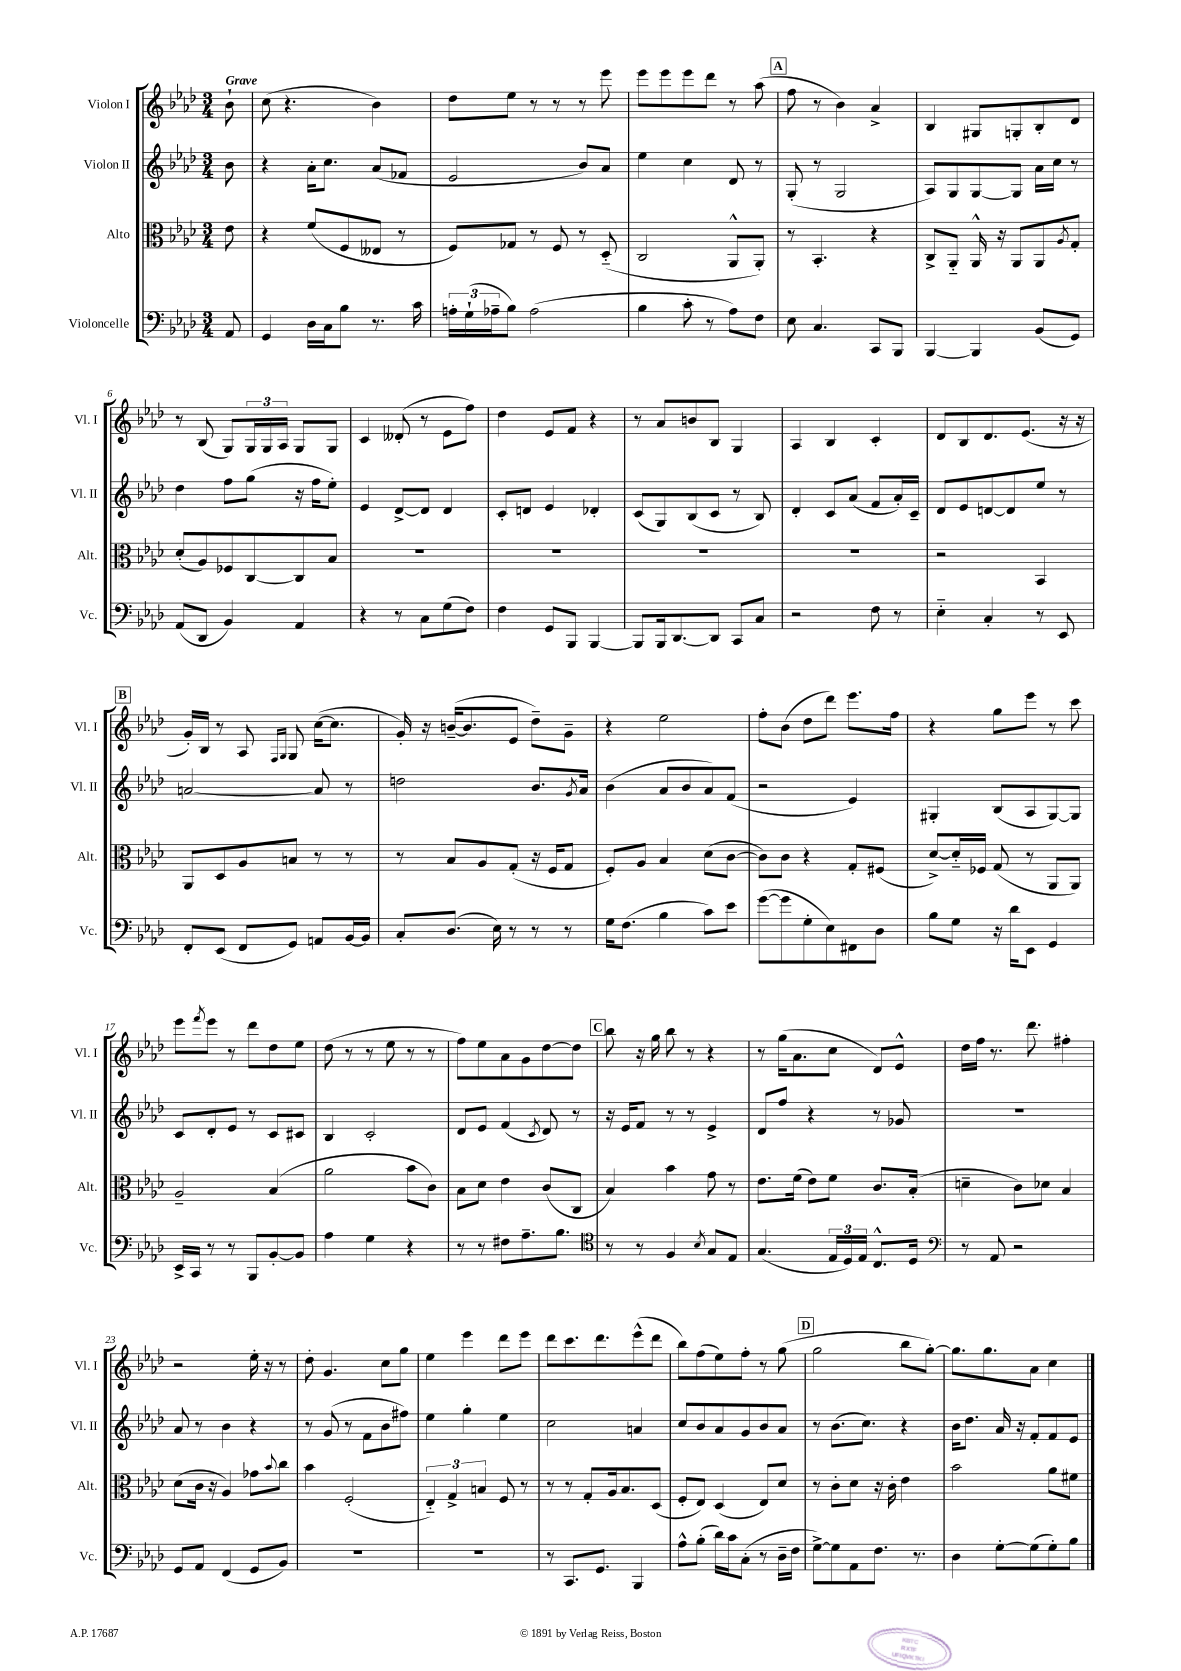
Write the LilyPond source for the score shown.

<<
\new StaffGroup <<
\new Staff = "s0" \with { instrumentName = "Violon I" shortInstrumentName = "Vl. I" } {
    \clef treble \key aes \major \numericTimeSignature \time 3/4 \partial 8 \tempo "Grave"
    bes'8-! |
    c''8( r4. bes'4) |
    des''8 ees''8 r8 r8 r8 ees'''8 |
    ees'''8 ees'''8 ees'''8 des'''8 r8 aes''8( |
    \mark \markup { \box "A" } f''8 r8 bes'4) aes'4-> |
    bes4 gis8 g8-. bes8-. des'8 |
    r8 bes8( g8) \tuplet 3/2 { g16 g16 aes16 } g8 g8 |
    c'4 deses'8-.( r8 ees'8 f''8) |
    des''4 ees'8 f'8 r4 |
    r8 aes'8 b'8 bes8 g4 |
    aes4 bes4 c'4-. |
    des'8 bes8 des'8. ees'8.( r16 r16 |
    \mark \markup { \box "B" } g'16-.) bes16 r8 aes8 \grace { f16 g16 } g8 c''16~( c''8. |
    g'16-.) r16 b'16~--( b'8. ees'8 des''8--) g'8-- |
    r4 ees''2 |
    f''8-. bes'8( des''8 des'''8) ees'''8. f''16 |
    r4 g''8 ees'''8 r8 c'''8 |
    ees'''8 \acciaccatura { f'''8 } ees'''8 r8 des'''8 des''8 ees''8 |
    des''8( r8 r8 ees''8 r8 r8 |
    f''8) ees''8 aes'8 g'8 des''8~ des''8 |
    \mark \markup { \box "C" } bes''8 r16 g''16 bes''8 r8 r4 |
    r8 g''16( aes'8. c''8 des'8) ees'8-^ |
    des''16 f''16 r8. des'''8. fis''4-. |
    r2 ees''16-. r16 r8 |
    des''8-. g'4. c''8 g''8 |
    ees''4 ees'''4 des'''8 ees'''8 |
    des'''8 c'''8. des'''8. ees'''8-^( des'''8 |
    bes''8) f''8( ees''8) f''8-. r8 g''8( |
    \mark \markup { \box "D" } g''2 bes''8 g''8~-.) |
    g''8. g''8. aes'8 c''4 \bar "|." |
}
\new Staff = "s1" \with { instrumentName = "Violon II" shortInstrumentName = "Vl. II" } {
    \clef treble \key aes \major \numericTimeSignature \time 3/4 \partial 8
    bes'8 |
    r4 aes'16-. c''8. aes'8( fes'8 |
    ees'2 bes'8) aes'8 |
    ees''4 c''4 des'8 r8 |
    \mark \markup { \box "A" } g8-.( r8 g2 |
    aes8) g8 g8~ g8 aes'16 c''16 r8 |
    des''4 f''8 g''8( r16 f''16 ees''8-.) |
    ees'4 des'8~-> des'8 des'4 |
    c'8-. d'8 ees'4 des'4-. |
    c'8( g8) bes8( c'8 r8 bes8) |
    des'4-. c'8 aes'8( f'8 aes'16-.) c'16-- |
    des'8 ees'8 d'8~ d'8 ees''8 r8 |
    \mark \markup { \box "B" } a'2~ a'8 r8 |
    d''2 bes'8. \acciaccatura { g'8 } aes'16 |
    bes'4( aes'8 bes'8 aes'8) f'8( |
    r2 ees'4) |
    gis4-. bes8( aes8 gis8~) gis8 |
    c'8 des'8-. ees'8 r8 c'8 cis'8 |
    bes4 c'2-. |
    des'8 ees'8 f'4( \acciaccatura { c'8 } des'8) r8 |
    \mark \markup { \box "C" } r16 ees'16 f'8 r8 r8 ees'4-> |
    des'8 f''8 r4 r8 ges'8 |
    R2. |
    aes'8 r8 bes'4 r4 |
    r8 g'8( r8 f'8 bes'8 fis''8) |
    ees''4 g''4-. ees''4 |
    c''2 a'4 |
    c''8 bes'8 aes'8 g'8 bes'8 aes'8 |
    \mark \markup { \box "D" } r8 bes'8.( c''8.) r4 |
    bes'16 des''8. aes'16 r16 f'8-. f'8 ees'8 \bar "|." |
}
\new Staff = "s2" \with { instrumentName = "Alto" shortInstrumentName = "Alt." } {
    \clef alto \key aes \major \numericTimeSignature \time 3/4 \partial 8
    ees'8 |
    r4 f'8( f8 eeses8 r8 |
    f8) ges8 r8 f8 r8 des8-_( |
    c2 aes,8-^ aes,8-.) |
    \mark \markup { \box "A" } r8 bes,4.-. r4 |
    c8-> aes,8-_ aes,16-^ r16 aes,8 aes,8 \acciaccatura { aes8 } g8-. |
    des'8-.( aes8) fes8 c8~ c8 bes8 |
    R2. |
    R2. |
    R2. |
    R2. |
    r2 bes,4 |
    \mark \markup { \box "B" } aes,8 des8 aes8 b8 r8 r8 |
    r8 bes8 aes8 g8-.( r16 f16 g8 |
    f8-.) aes8 bes4 des'8( c'8~ |
    c'8) c'8 r4 g8-. fis8( |
    des'8~->) des'16-_ fes16 g8( r8 aes,8 aes,8) |
    aes2-- bes4( |
    aes'2 bes'8 c'8) |
    bes8 des'8 ees'4 c'8( c8 |
    \mark \markup { \box "C" } bes4) bes'4 g'8 r8 |
    ees'8. f'16( ees'8) f'8 c'8. bes16-.( |
    d'4-- c'8) des'8 bes4 |
    des'8( c'16 r16 aes4) ges'8 \appoggiatura { bes'8 } c''8 |
    bes'4 f2-.( |
    \tuplet 3/2 { ees4-_) g4-> b4 } f8 r8 |
    r8 r8 g8-. aes16 bes8. des8( |
    f8-. ees8) des4( ees8) des'8 |
    \mark \markup { \box "D" } r8 c'8-. des'8 r16 c'16-. ees'4 |
    bes'2 aes'8 fis'8 \bar "|." |
}
\new Staff = "s3" \with { instrumentName = "Violoncelle" shortInstrumentName = "Vc." } {
    \clef bass \key aes \major \numericTimeSignature \time 3/4 \partial 8
    aes,8 |
    g,4 des16 c16 bes8 r8. c'16 |
    \tuplet 3/2 { a16-. g16-!( aes16-- } bes8) aes2( |
    bes4 c'8-. r8 aes8) f8 |
    \mark \markup { \box "A" } ees8 c4. c,8 bes,,8 |
    bes,,4~ bes,,4 bes,8( g,8) |
    aes,8( des,8 bes,4) aes,4 |
    r4 r8 c8 g8( f8) |
    f4 g,8 bes,,8 bes,,4~ |
    bes,,8 bes,,16 des,8.~ des,8 c,8 c8 |
    r2 f8 r8 |
    ees4-_ c4-. r8 ees,8 |
    \mark \markup { \box "B" } f,8-. ees,8( f,8 g,8) a,8 bes,16~ bes,16 |
    c8-. des8.( ees16) r8 r8 r8 |
    g16 f8.( bes4 c'8) ees'8 |
    g'8~( g'8 g8-. ees8) fis,8 des8 |
    bes8 g8 r16 des'16 ees,8 g,4 |
    ees,16-> c,16 r8 r8 bes,,8 bes,8~-. bes,8 |
    aes4 g4 r4 |
    r8 r8 fis8 aes8.-- bes8. |
    \mark \markup { \box "C" } \clef tenor r8 r8 f4 \acciaccatura { bes8 } g8 ees8 |
    g4.( \tuplet 3/2 { ees16 des16) ees16 } c8.-^ des16 |
    \clef bass r8 aes,8 r2 |
    g,8 aes,8 f,4( g,8 bes,8) |
    R2. |
    R2. |
    r8 c,8. g,8. bes,,4 |
    aes8-^ bes8-.( des'16) c'16 c8-.( r8 des16-- f16 |
    \mark \markup { \box "D" } g8~->) g8 aes,8 f8. r8. |
    des4 g8~-. g8( g8-.) bes8 \bar "|." |
}
>>
>>
